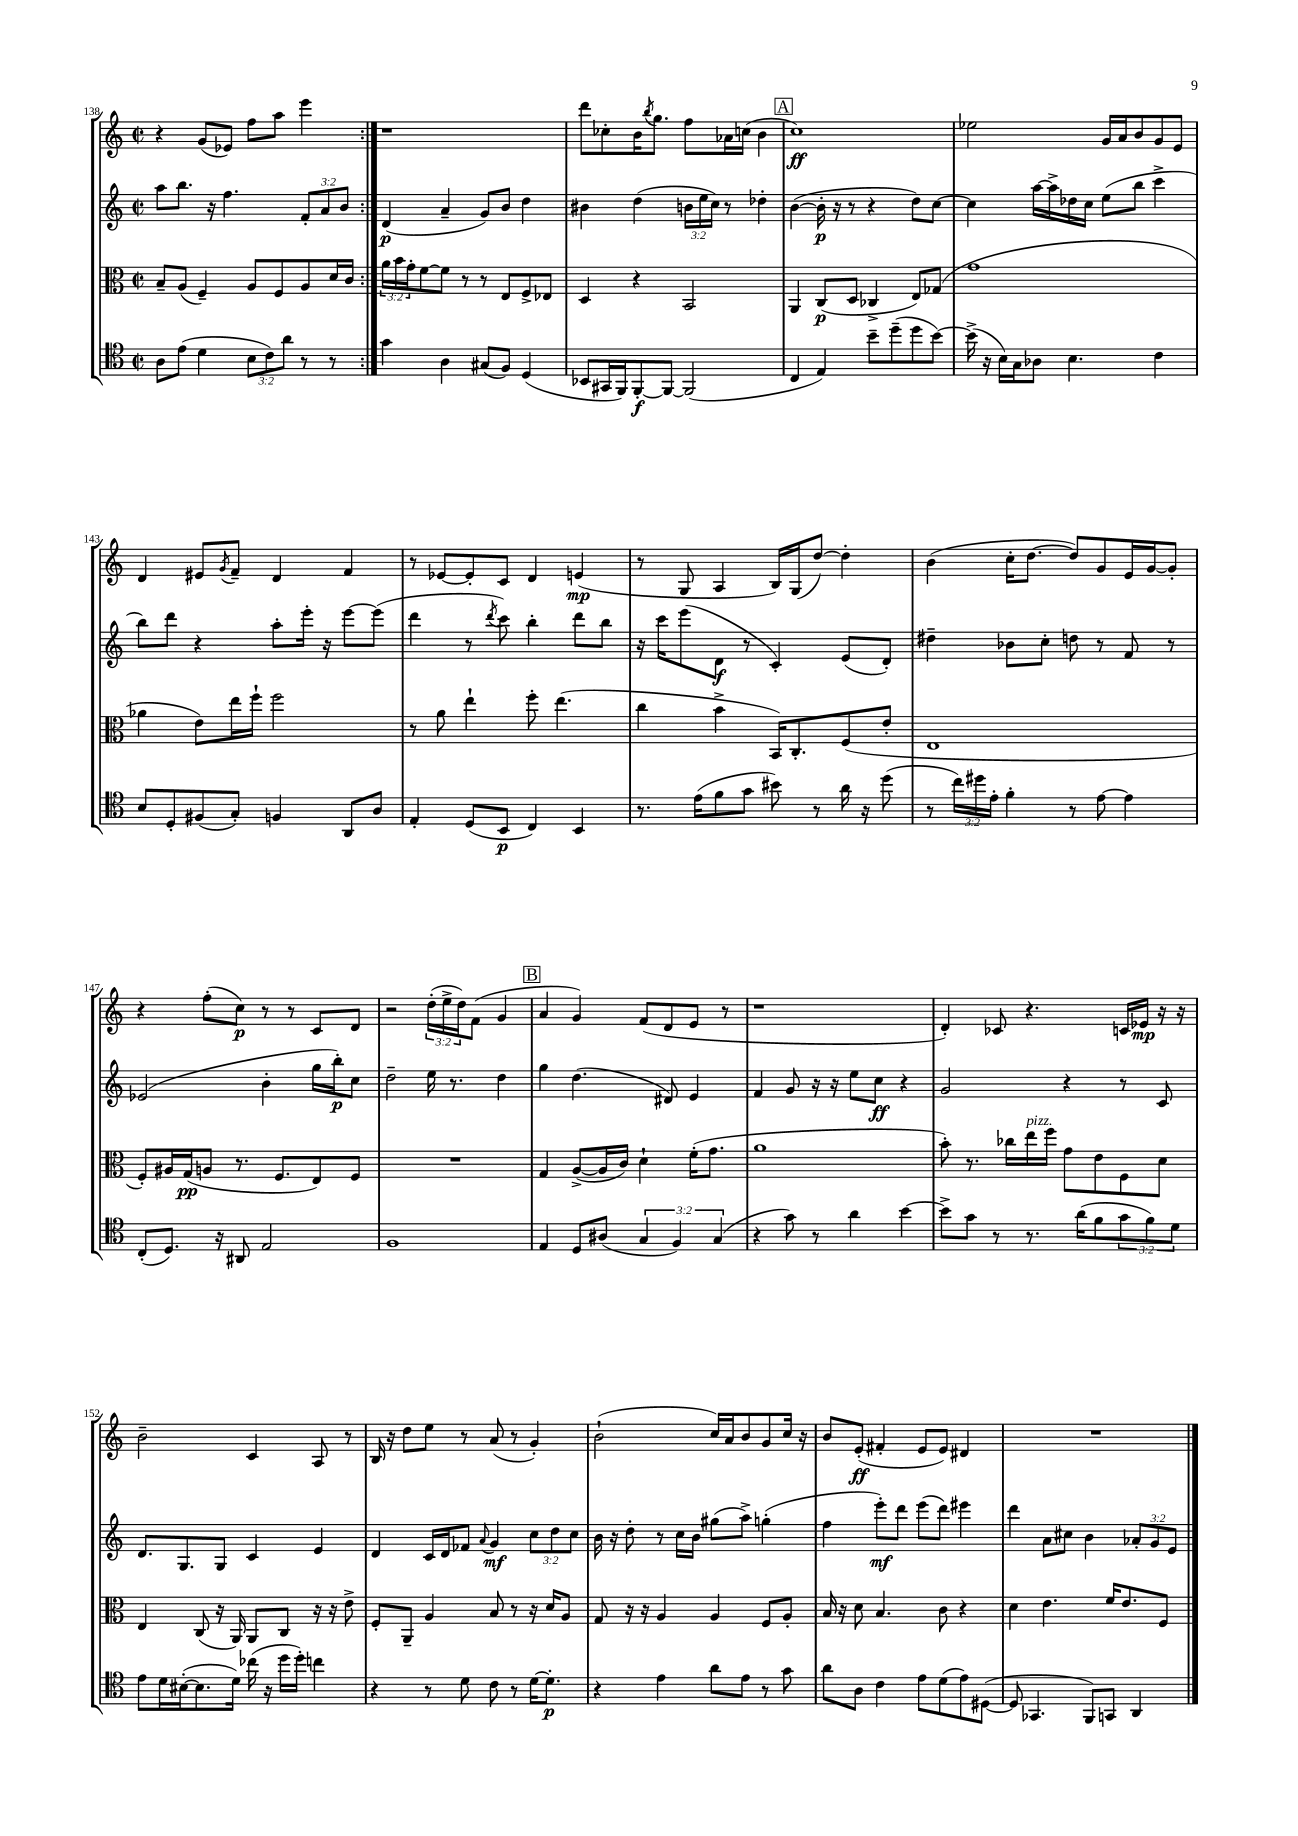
<<
\new StaffGroup <<
\new Staff = "s0" {
    \clef treble \key c \major \defaultTimeSignature \time 2/2 \override Staff.TupletNumber.text = #tuplet-number::calc-fraction-text
    \repeat volta 2 { r4 g'8( ees'8) f''8 a''8 e'''4 | }
    r1 |
    d'''8 ces''8-. b'16 \acciaccatura { b''8 } g''8. f''8 aes'16 c''16( b'4 |
    \mark \markup { \box "A" } c''1\ff) |
    ees''2 g'16 a'16 b'8 g'8 e'8 |
    d'4 eis'8 \acciaccatura { g'8 } f'8-- d'4 f'4 |
    r8 ees'8~ ees'8-. c'8 d'4 e'4\mp( |
    r8 g8 a4 b16) g16( d''8~) d''4-. |
    b'4( c''16-. d''8.~ d''8) g'8 e'16 g'16~ g'8-. |
    r4 f''8-.( c''8\p) r8 r8 c'8 d'8 |
    r2 \tuplet 3/2 { d''16-.( e''16-> d''16) } f'8( g'4 |
    \mark \markup { \box "B" } a'4 g'4) f'8( d'8 e'8 r8 |
    r1 |
    d'4-.) ces'8 r4. c'16 ees'16\mp r16 r16 |
    b'2-- c'4 a8 r8 |
    b16 r16 d''8 e''8 r8 a'8( r8 g'4-.) |
    b'2-!( c''16) a'16 b'8 g'8 c''16 r16 |
    b'8 e'8-.\ff( fis'4-. e'8 e'8) dis'4 |
    R1 \bar "|." |
}
\new Staff = "s1" {
    \clef treble \key c \major \defaultTimeSignature \time 2/2 \override Staff.TupletNumber.text = #tuplet-number::calc-fraction-text
    \repeat volta 2 { a''8 b''8. r16 f''4. \tuplet 3/2 { f'8-. a'8 b'8 } | }
    d'4\p( a'4-- g'8) b'8 d''4 |
    bis'4 d''4( \tuplet 3/2 { b'16 e''16 c''16) } r8 des''4-. |
    \mark \markup { \box "A" } b'4~( b'16-.\p r16 r8 r4 d''8) c''8~ |
    c''4 a''16~ a''16-> des''16 c''16 e''8( b''8 c'''4-> |
    b''8) d'''8 r4 a''8-. e'''16-. r16 e'''8~ e'''8( |
    d'''4 r8 \acciaccatura { d'''8 } c'''8) b''4-. d'''8 b''8 |
    r16 c'''16 e'''8( d'8\f r8 c'4-.) e'8( d'8-.) |
    dis''4-- bes'8 c''8-. d''8 r8 f'8 r8 |
    ees'2( b'4-. g''16 b''16-.\p) c''8 |
    d''2-- e''16 r8. d''4 |
    \mark \markup { \box "B" } g''4 d''4.( dis'8) e'4 |
    f'4 g'8 r16 r16 e''8 c''8\ff r4 |
    g'2 r4 r8 c'8 |
    d'8. g8. g8 c'4 e'4 |
    d'4 c'16 d'16 fes'8 \appoggiatura { a'8 } g'4\mf \tuplet 3/2 { c''8 d''8 c''8 } |
    b'16 r16 d''8-. r8 c''16 b'16 gis''8( a''8->) g''4-.( |
    f''4 e'''8-.\mf) d'''8 e'''8( d'''8) eis'''4 |
    d'''4 a'8 cis''8 b'4 \tuplet 3/2 { aes'8-. g'8 e'8 } \bar "|." |
}
\new Staff = "s2" {
    \clef alto \key c \major \defaultTimeSignature \time 2/2 \override Staff.TupletNumber.text = #tuplet-number::calc-fraction-text
    \repeat volta 2 { b8-- a8( f4--) a8 f8 a8 d'16 c'16 | }
    \tuplet 3/2 { a'16 b'16 g'16-. } f'8~ f'8 r8 r8 e8 f8-> ees8 |
    d4 r4 b,2 |
    \mark \markup { \box "A" } a,4 c8\p( d8 ces4-> e8) ges8( |
    g'1 |
    aes'4 e'8) e''16 f''16-! f''2 |
    r8 a'8 e''4-! f''8-. e''4.( |
    c''4 b'4-> b,16) c8.-. f8( e'8-. |
    e1 |
    f8-.) ais16 g16\pp( a8 r8. f8. e8) f8 |
    R1 |
    \mark \markup { \box "B" } g4 a8~->( a16 c'16) d'4-! f'16-.( g'8. |
    a'1 |
    b'8-.) r8. ces''16 e''16^\markup { \italic "pizz." } f''16 g'8 e'8 f8 d'8 |
    e4 c8( r16 a,16) a,8 c8 r16 r16 e'8-> |
    f8-. a,8-- a4 b8 r8 r16 d'16 a8 |
    g8 r16 r16 a4 a4 f8 a8-. |
    b16 r16 d'8 b4. c'8 r4 |
    d'4 e'4. f'16 e'8. f8 \bar "|." |
}
\new Staff = "s3" {
    \clef tenor \key c \major \defaultTimeSignature \time 2/2 \override Staff.TupletNumber.text = #tuplet-number::calc-fraction-text
    \repeat volta 2 { a8 e'8( d'4 \tuplet 3/2 { b8 c'8) a'8 } r8 r8 | }
    g'4 a4 gis8( f8) d4( |
    bes,8 gis,16 f,16) f,8~-.\f f,8~ f,2( |
    \mark \markup { \box "A" } c4 e4) b'8-- d''8--( d''8 b'8~) |
    b'16->( r16 b16) g16 aes8 b4. c'4 |
    b8 d8-. fis8( g8-.) f4 a,8 a8 |
    e4-. d8( b,8\p c4) b,4 |
    r8. e'16( f'8 g'8 bis'8) r8 a'16 r16 d''8( |
    r8 \tuplet 3/2 { c''16) dis''16 e'16-. } f'4-. r8 e'8~ e'4 |
    c8-.( d8.) r16 ais,8 e2 |
    f1 |
    \mark \markup { \box "B" } e4 d8 ais8( \tuplet 3/2 { g4 f4) g4( } |
    r4 g'8) r8 a'4 b'4~ |
    b'8-> g'8 r8 r8. a'16( f'8 \tuplet 3/2 { g'8 f'8) d'8 } |
    e'8 d'16 bis16~-.( bis8. d'16) ces''16( r16 d''16 d''16-.) c''4 |
    r4 r8 d'8 c'8 r8 d'16~ d'8.-.\p |
    r4 e'4 a'8 e'8 r8 g'8 |
    a'8 a8 c'4 e'8 d'8( e'8) dis8~( |
    dis8 ges,4. f,8) g,8 a,4 \bar "|." |
}
>>
>>
\layout { \context { \Score currentBarNumber = #138 } }
